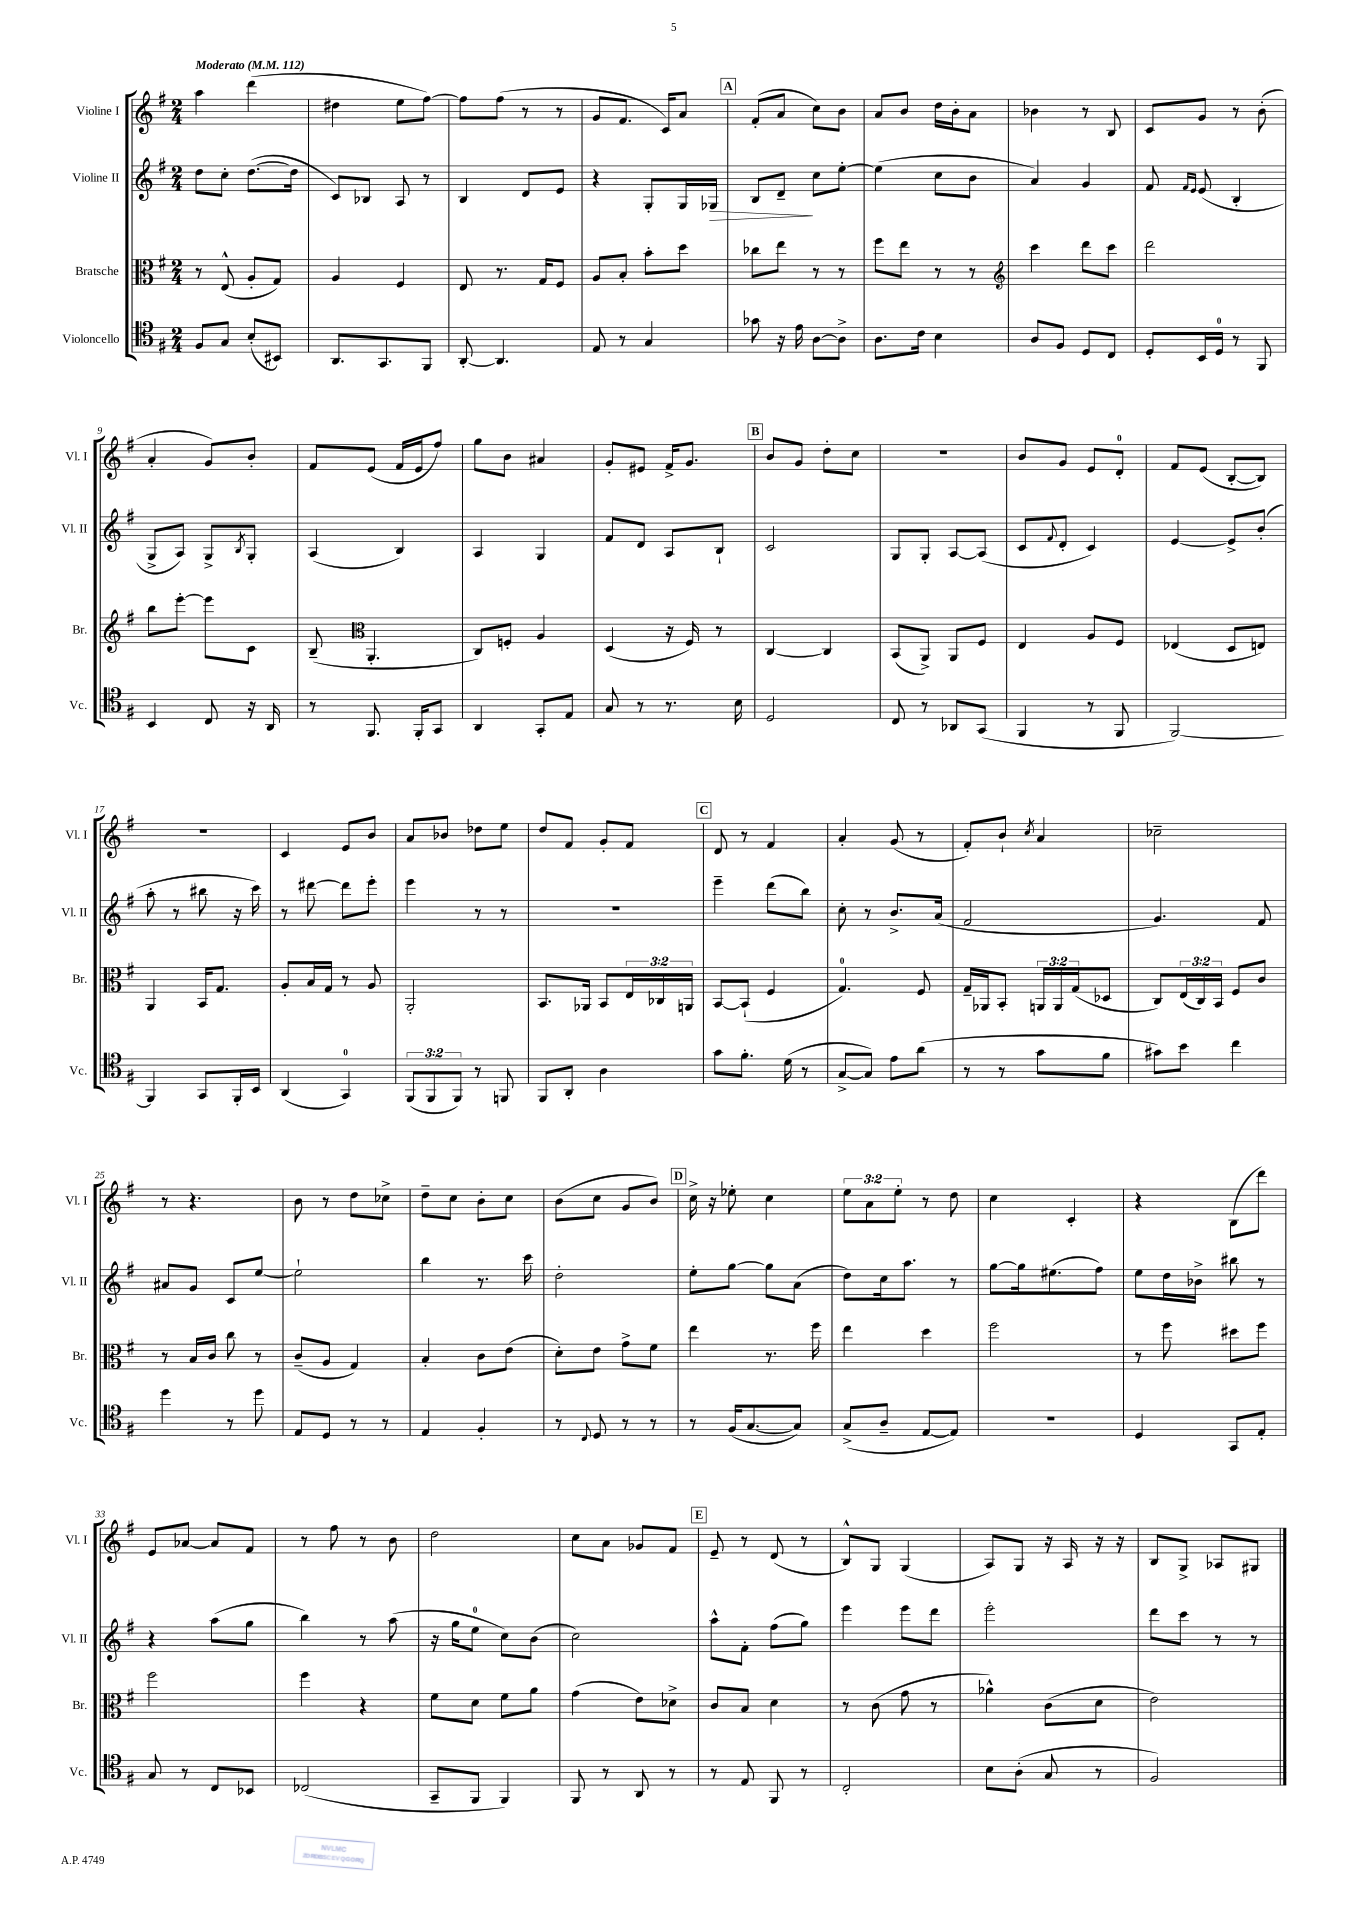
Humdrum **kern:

**kern	**kern	**kern	**kern
*staff4	*staff3	*staff2	*staff1
*clefC4	*clefC3	*clefG2	*clefG2
*k[f#]	*k[f#]	*k[f#]	*k[f#]
*M2/4	*M2/4	*M2/4	*M2/4
*MM112	*MM112	*MM112	*MM112
8F#	8r	8dd	4aa
8G	(8E^^	8cc'	.
(8B'	8A'	([8.dd	(4ddd
8BB#)	8G)	.	.
.	.	16dd]	.
=	=	=	=
8.AA	4A	8c)	4dd#
.	.	8B-	.
8.GG	.	.	.
.	4F#	8A	8ee
8FF#	.	8r	[8ff#)
=	=	=	=
[8AA'	8E	4B	8ff#]
4.AA]	8.r	.	(8ff#
.	.	8d	8r
.	16G	.	.
.	8F#	8e	8r
=	=	=	=
8E	8A	4r	8g
8r	8B'	.	8.f#
4G	8b'	8G'	.
.	.	.	16c)
.	8dd	16G	8a
.	.	16G-	.
=	=	=	=
8g-	8cc-	8B	(8f#'
16r	8ee	8d~	8a
16e	.	.	.
[8A	8r	8cc	8cc)
8A^]	8r	[8ee'	8b
=	=	=	=
8.A	8ff#	(4ee]	8a
.	8ee	.	8b
16c	.	.	.
4B	8r	8cc	16dd
.	.	.	16b'
.	8r	8b	8a
=	=	=	=
*	*clefG2	*	*
8A	4ccc	4a)	4b-
8F#	.	.	.
8D	8ddd	4g	8r
8C	8ccc	.	8B
=	=	=	=
8D'	2ddd	8f#	8c
.	.	16qqf#	.
.	.	16qqe	.
16BB	.	(8e	8g
16D	.	.	.
8r	.	4B'	8r
8FF#	.	.	(8b'
=	=	=	=
4BB	8bb	8G^	4a'
.	[8eee'	8A)	.
8C	8eee]	8G^	8g)
.	.	8qB	.
16r	8c	8G'	8b'
16AA	.	.	.
=	=	=	=
8r	(8B~	(4A	8f#
*	*clefC3	*	*
8.FF#	4.AA'	.	(8e
.	.	4B)	16f#
16FF#'	.	.	16e
8GG	.	.	8ff#)
=	=	=	=
4AA	8C)	4A	8gg
.	8F'	.	8b
8GG'	4A	4G	4a#
8E	.	.	.
=	=	=	=
8G	(4D	8f#	8g'
8r	.	8d	8e#
8.r	16r	8A	16f#^
.	16F#)	.	8.g
.	8r	8B`	.
16B	.	.	.
=	=	=	=
2D	[4C	2c	8b
.	.	.	8g
.	4C]	.	8dd'
.	.	.	8cc
=	=	=	=
8C	(8BB	8G	2r
8r	8AA^)	8G'	.
8AA-	8AA	[8A	.
(8GG	8F#	(8A]	.
=	=	=	=
4FF#	4E	8c	8b
.	.	8qqf#	.
.	.	8d'	8g
8r	8A	4c)	8e
8FF#	8F#	.	8d'
=	=	=	=
[2FF#)	(4E-	[4e	8f#
.	.	.	(8e
.	8D	8e^]	[8B'
.	8E)	(8b'	8B])
=	=	=	=
4FF#]	4AA	8aa'	2r
.	.	8r	.
8GG	16BB	8bb#	.
.	8.G	.	.
16FF#'	.	16r	.
16BB	.	16ccc)	.
=	=	=	=
(4AA	8A'	8r	4c
.	16B	[8ddd#	.
.	16G	.	.
4GG)	8r	8ddd#]	8e
.	8A	8eee'	8b
=	=	=	=
(12FF#	2AA'	4eee	8a
12FF#	.	.	.
.	.	.	8b-
12FF#)	.	.	.
8r	.	8r	8dd-
8FF	.	8r	8ee
=	=	=	=
8FF#	8.BB	2r	8dd
8AA'	.	.	8f#
.	16AA-	.	.
4A	8BB	.	8g'
.	24E	.	8f#
.	24C-	.	.
.	24AA	.	.
=	=	=	=
8g	[8BB	4eee~	8d
8.f#'	(8BB`]	.	8r
.	4F#	(8ddd	4f#
(16d	.	.	.
8r	.	8bb)	.
=	=	=	=
[8G^	4.G)	8cc'	4a'
8G])	.	8r	.
8e	.	8.b^	(8g
(8a	8F#	.	8r
.	.	(16a	.
=	=	=	=
8r	16G~	2f#	8f#')
.	16AA-	.	.
8r	8BB'	.	8b`
.	.	.	8qcc
8g	24AA	.	4a
.	24AA	.	.
.	(24G	.	.
8f#	8D-	.	.
=	=	=	=
8g#)	8C)	4.g)	2cc-~
8b	(24E	.	.
.	24C)	.	.
.	24BB	.	.
4cc	8F#	.	.
.	8c	8f#	.
=	=	=	=
4dd	8r	8a#	8r
.	16B	8g	4.r
.	16c	.	.
8r	8cc	8c	.
8dd	8r	[8ee	.
=	=	=	=
8E	(8c~	2ee`]	8b
8D	8A	.	8r
8r	4G)	.	8dd
8r	.	.	8cc-^
=	=	=	=
4E	4B'	4bb	8dd~
.	.	.	8cc
4F#'	8c	8.r	8b'
.	(8e	.	8cc
.	.	16ccc	.
=	=	=	=
8r	8d')	2dd'	(8b
8qqC	.	.	.
8D	8e	.	8cc
8r	8g^	.	8g
8r	8f#	.	8b)
=	=	=	=
8r	4ee	8ee'	16cc^
.	.	.	16r
(16F#	.	[8gg	8ee-'
[8.G	.	.	.
.	8.r	8gg]	4cc
8G])	.	(8a	.
.	16ff#	.	.
=	=	=	=
(8G^	4ee	8dd)	12ee
.	.	.	12a
8A~	.	16cc	.
.	.	.	12ee'
.	.	8.aa	.
[8E	4dd	.	8r
8E])	.	8r	8dd
=	=	=	=
2r	2ff#	[8gg	4cc
.	.	16gg]	.
.	.	(8.ee#	.
.	.	.	4c'
.	.	8ff#)	.
=	=	=	=
4D	8r	8ee	4r
.	8ff#	16dd	.
.	.	16b-^	.
8GG	8dd#	8bb#	(8B
8E'	8ff#	8r	8ddd)
=	=	=	=
8G	2ff#	4r	8e
8r	.	.	[8a-
8C	.	(8aa	8a-]
8BB-	.	8gg	8f#
=	=	=	=
(2C-	4ff#	4bb)	8r
.	.	.	8ff#
.	4r	8r	8r
.	.	(8aa	8b
=	=	=	=
8GG~	8f#	16r	2dd
.	.	16gg	.
8FF#	8d	8ee	.
4FF#)	8f#	8cc)	.
.	8a	(8b	.
=	=	=	=
8FF#	(4g	2cc)	8cc
8r	.	.	8a
8AA	8e)	.	8g-
8r	8d-^	.	8f#
=	=	=	=
8r	8c	8aa^^	8e~
8E	8B	8f#'	8r
8FF#	4d	(8ff#	(8d
8r	.	8gg)	8r
=	=	=	=
2C'	8r	4eee	8B^^)
.	(8c	.	8G
.	8g	8eee	(4G
.	8r	8ddd	.
=	=	=	=
8B	4a-^^)	2eee'	8A)
(8A'	.	.	8G
8G	(8c	.	16r
.	.	.	16A
8r	8d	.	16r
.	.	.	16r
=	=	=	=
2F#)	2e)	8ddd	8B
.	.	8ccc	8G^
.	.	8r	8A-
.	.	8r	8G#
==	==	==	==
*-	*-	*-	*-
